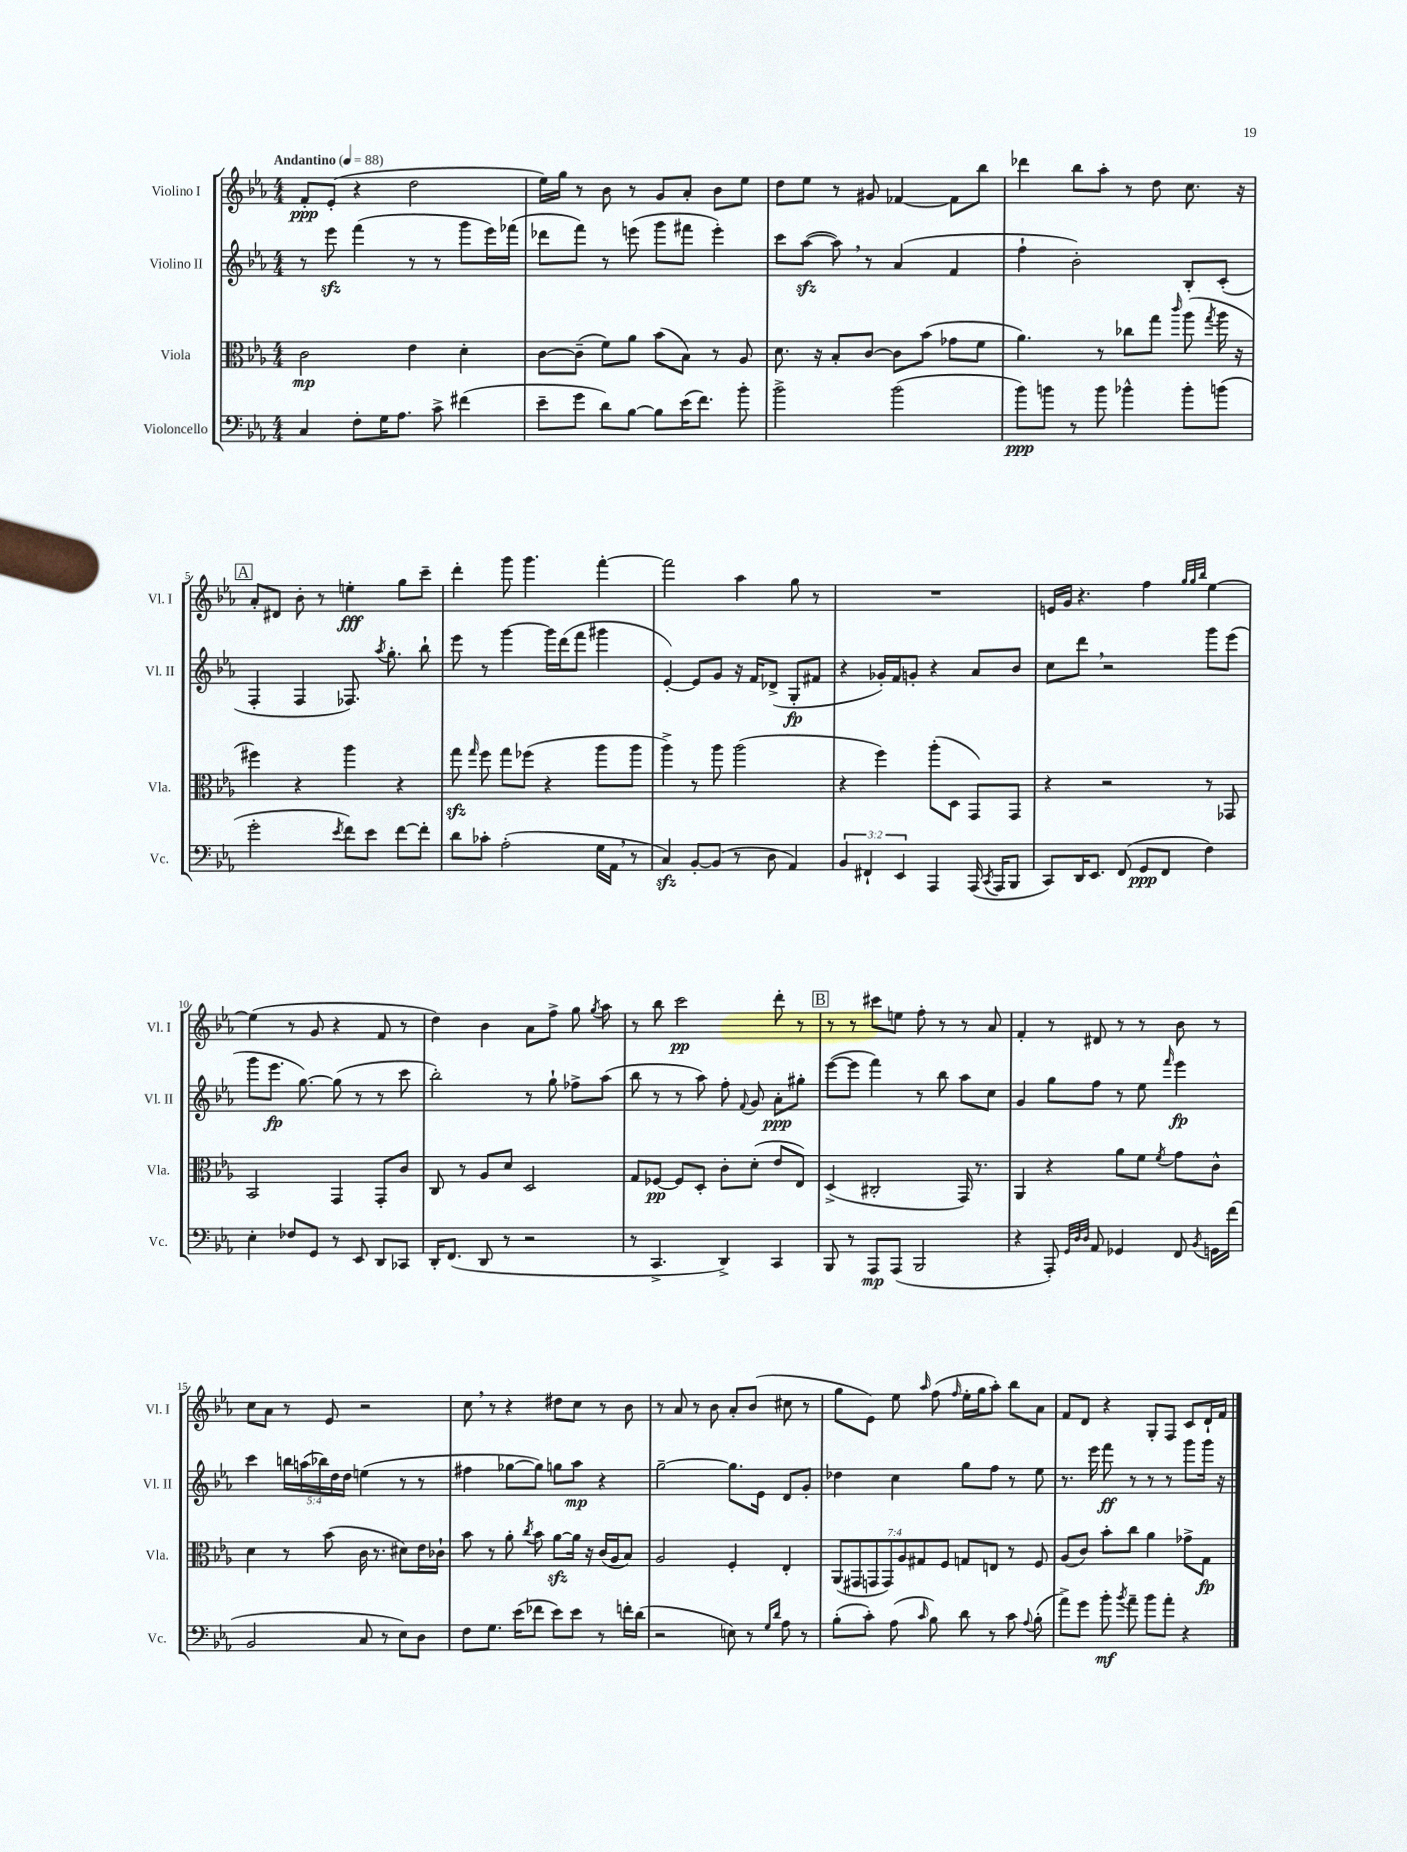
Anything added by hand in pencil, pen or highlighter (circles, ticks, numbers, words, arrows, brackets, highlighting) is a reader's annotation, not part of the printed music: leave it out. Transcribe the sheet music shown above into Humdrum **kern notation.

**kern	**kern	**kern	**kern
*staff4	*staff3	*staff2	*staff1
*clefF4	*clefC3	*clefG2	*clefG2
*k[b-e-a-]	*k[b-e-a-]	*k[b-e-a-]	*k[b-e-a-]
*M4/4	*M4/4	*M4/4	*M4/4
*MM88	*MM88	*MM88	*MM88
4C	2c	8r	8f'
.	.	8eee-	(8e-'
8F'	.	(4fff	4r
16G	.	.	.
8.A-	.	.	.
.	4e-	8r	2dd
8c^	.	8r	.
(4f#	4d'	8ggg	.
.	.	16eee-)	.
.	.	(16fff-	.
=	=	=	=
8e-~	[8c	8ddd-	16ee-)
.	.	.	16gg
8g	(8c~]	8fff)	8r
8d)	8f)	8r	8b-
[8B-	8a-	(8eee	8r
8B-]	(8b-	8ggg	8g
(16e-	8B-)	8fff#	8a-'
8.f)	.	.	.
.	8r	4eee')	8b-
8b-'	8A-	.	8ee-
=	=	=	=
2b-^	8.d	8ccc	8dd
.	.	([8aa-	8ee-
.	16r	.	.
.	8B-'	8aa-])	8r
.	[8c	8r	8g#
(2b-	8c]	(4a-	[4f-
.	(8b-	.	.
.	8g-	4f	8f-]
.	8f	.	8bb-
=	=	=	=
8b-)	4.a-)	4ff`	4ddd-
8b	.	.	.
8r	.	2b-')	8bb-
8b	8r	.	8aa-'
4b-^^	8cc-	.	8r
.	8gg	.	8dd
.	16qqccc	.	.
8b-'	(8aa-	8B-'	8.cc
.	8qgg	.	.
(8b	16aa-	(8c'	.
.	16r	.	16r
=	=	=	=
2g'	4ff#)	4F'	8a-'
.	.	.	8d#
.	4r	4F	8b-'
.	.	.	8r
8qe-	.	.	.
8f)	4aa-	8.F-)	4ee'
8e-	.	.	.
.	.	8qaa-	.
.	.	8.gg'	.
[8f	4r	.	8gg
8f']	.	8bb-`	8ccc~
=	=	=	=
8d	8gg	8eee-	4ddd'
.	16qqgg	.	.
8c-'	8ff	8r	.
(2A-'	8gg	[4ggg	8ggg
.	(8ff-	.	4.ggg
.	4r	16ggg]	.
.	.	(16ddd	.
.	.	8fff	.
16G	8aa-	4ggg#	[4fff'
16AA-	.	.	.
8r	8aa-	.	.
=	=	=	=
4C)	4aa-^)	[4e-')	2fff]
[8BB-'	8r	8e-]	.
(8BB-]	8aa-	8g	.
8r	(2aa-	16r	4aa-
.	.	16f	.
8D	.	(8d-^	.
4AA-)	.	8G'	8gg
.	.	8f#	8r
=	=	=	=
6BB-	4r	4r	1r
6FF#`	.	.	.
.	4ff)	16g-')	.
.	.	16f	.
6EE-	.	.	.
.	.	8g'	.
4AAA-	(8aa-'	4r	.
.	8D	.	.
(16AAA-	8GG)	8a-	.
8qCC	.	.	.
16AAA-	.	.	.
8BBB-	8GG	8b-	.
=	=	=	=
8CC)	4r	8cc	16e
.	.	.	16g
16DD	.	8ddd	4.r
8.EE-	.	.	.
.	2r	2r	.
(8FF	.	.	.
8GG	.	.	4ff
8FF	.	.	.
.	.	.	32qqgg
.	.	.	32qqgg
.	.	.	32qqbb-
4F)	8r	8ggg	[4ee-
.	8GG-	(8eee-	.
=	=	=	=
4E-'	2BB-	8ggg	(4ee-]
.	.	8.eee-	.
8F-	.	.	8r
.	.	[8.gg)	.
8GG	.	.	8g
8r	4GG	(8gg]	4r
8EE-	.	8r	.
8DD	8GG'	8r	8f
8CC-	8c	8ccc	8r
=	=	=	=
16DD'	8C	2bb-')	4dd)
(8.FF	.	.	.
.	8r	.	.
8DD	8A-	.	4b-
8r	8d	.	.
2r	2D	8r	8a-
.	.	8gg`	8ff^
.	.	8ff-^	8gg
.	.	.	8qgg
.	.	(8aa-	8aa-
=	=	=	=
8r	8G	8bb-	8r
4.CC^	[8F-	8r	8bb-
.	8F-]	8r	2ccc
.	8D'	8aa-)	.
4DD^)	8c'	8ff'	.
.	.	8qqf	.
.	(8d'	8g	.
4CC	8e-	8a-'	8ddd'
.	8E-)	8gg#'	8r
=	=	=	=
8BBB-	(4D^	([8eee-	8r
8r	.	8eee-]	8r
8AAA-	2C#'	4fff)	8ccc#
(8AAA-	.	.	8ee
2BBB-	.	8r	8ff'
.	.	8bb-	8r
.	16GG)	8aa-	8r
.	8.r	.	.
.	.	8cc	8a-
=	=	=	=
4r	4AA-	4g	4f'
8AAA-')	4r	8gg	8r
32qqGG	.	.	.
32qqD	.	.	.
32qqD	.	.	.
8AA-	.	8ff	8d#
4GG-	8a-	8r	8r
.	8f	8ee-	8r
.	8qf	16qqfff	.
8FF	8g	4eee-	8b-
8qBB-	.	.	.
16GG	8c^^	.	8r
(16f	.	.	.
=	=	=	=
2BB-	4d	4ccc	8cc
.	.	.	8a-
.	8r	20bb	8r
.	.	(20aa	.
.	.	20bb-)	.
.	(8b-	.	8e-
.	.	20dd	.
.	.	20dd	.
8C	16c	(4ee	2r
.	8.r	.	.
8r	.	.	.
8E-)	8d#)	8r	.
8D	16e-	8r	.
.	16c-`	.	.
=	=	=	=
8F	8b-	4ff#	8cc
8.G	8r	.	8r
.	8a-'	[8gg-	4r
(16e-	.	.	.
.	8qcc	.	.
8f-	8b-	8gg-])	.
8e-)	[8a-	8gg	8dd#
8e-	16a-]	8aa-	8cc
.	16r	.	.
8r	(16c	4r	8r
.	16A-	.	.
16f'	8B-)	.	8b-
(16d	.	.	.
=	=	=	=
2r	2A-	[2gg~	8r
.	.	.	8a-
.	.	.	8r
.	.	.	8b-
8E)	4F'	8.gg]	8a-'
8r	.	.	(8b-
.	.	16e-	.
16qqG	.	.	.
16qqd	.	.	.
8A-	4E-'	8d	8cc#
8r	.	8g'	8r
=	=	=	=
(8B-'	(14AA-	4dd-	8gg
.	14GG#	.	.
8c')	.	.	8e-)
.	14GG	.	.
.	14GG)	.	.
(8A-	.	4cc	8ee-
.	14A-	.	.
.	14G#	.	.
16qqc	.	.	16qqaa-
8B-)	.	.	(8ff
.	14F	.	.
.	.	.	16qqff
8d	8G	8gg	16ee-'
.	.	.	16gg
8r	8E	8ff	8aa-')
8c	8r	8r	8bb-
8qqA-	.	.	.
(8B-'	8F	8ee-	8a-
=	=	=	=
8a-^)	(8A-	8.r	8f
8g	8c)	.	8d
.	.	16eee-	.
8b-'	8b-'	8fff	4r
8qb-	.	.	.
8a-~	8cc	8r	.
8b-	4a-	8r	8G'
8a-'	.	8r	8F
4r	8g-^	8ggg	8c
.	8G	16ggg	16d`
.	.	16r	16f
==	==	==	==
*-	*-	*-	*-
